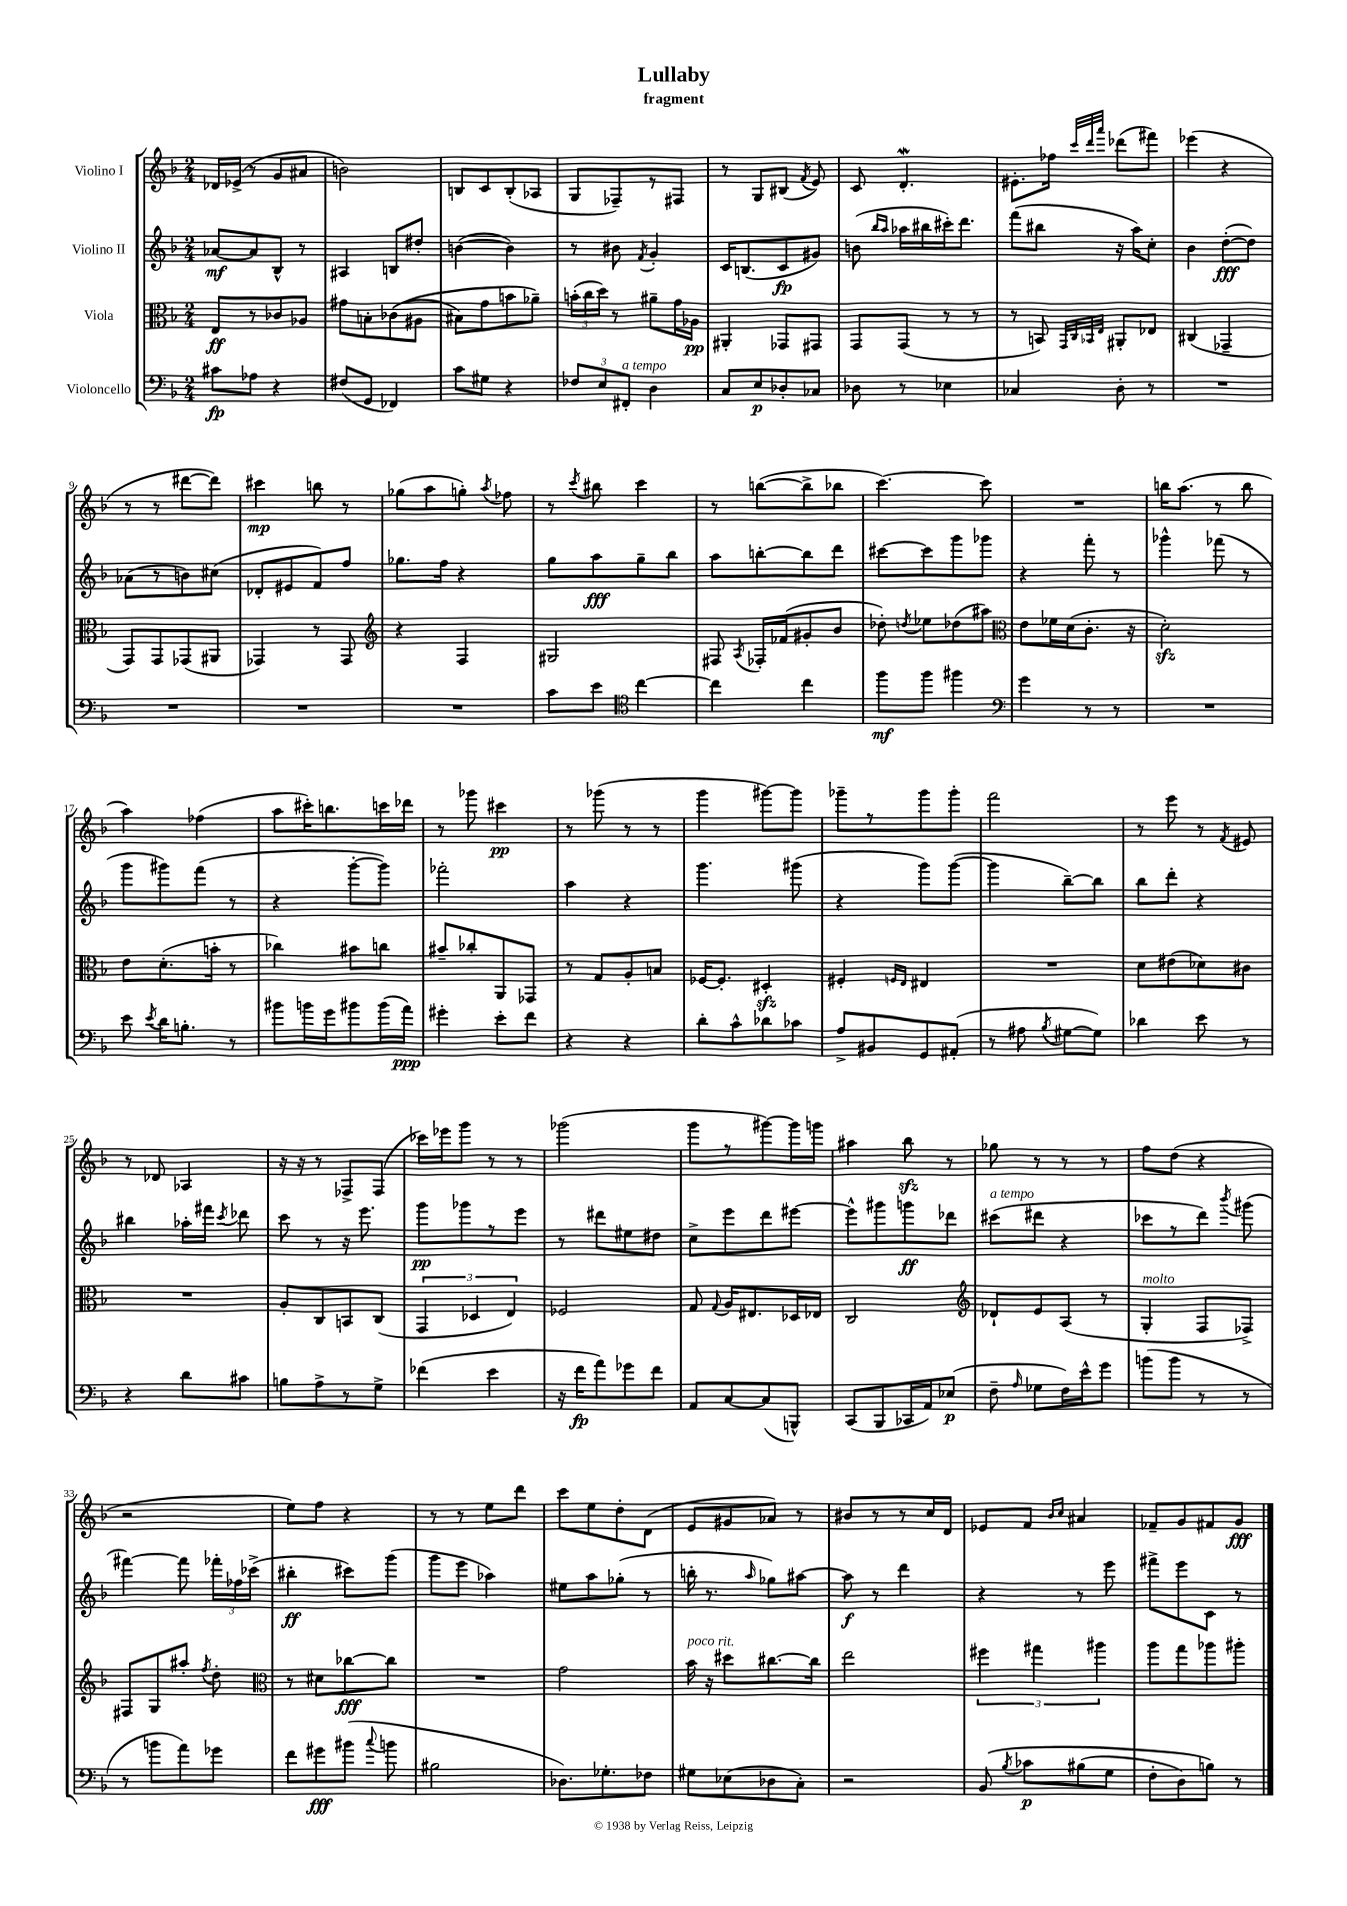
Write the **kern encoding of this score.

**kern	**dynam	**kern	**dynam	**kern	**dynam	**kern	**dynam
*part4	*part4	*part3	*part3	*part2	*part2	*part1	*part1
*staff4	*staff4	*staff3	*staff3	*staff2	*staff2	*staff1	*staff1
*I"Violoncello	*	*I"Viola	*	*I"Violino II	*	*I"Violino I	*
*clefF4	*	*clefC3	*	*clefG2	*	*clefG2	*
*k[b-]	*	*k[b-]	*	*k[b-]	*	*k[b-]	*
*M2/4	*	*M2/4	*	*M2/4	*	*M2/4	*
=1	=1	=1	=1	=1	=1	=1	=1
8c#X\L	fp	8E/L	ff	[8a-X/L	mf	16d-X/LL	.
.	.	.	.	.	.	(16e-X^/JJ	.
8A-X\J	.	8r	.	8a-/]	.	8r	.
4r	.	8c-X/	.	8B-^^/J	.	8g/L	.
.	.	8A-X/J	.	8r	.	8a#X/J	.
=2	=2	=2	=2	=2	=2	=2	=2
(8F#X/L	.	8g#X\L	.	4A#X/	.	2bn\)	.
8GG/J	.	8Bn'\	.	.	.	.	.
4FF-X/)	.	((8c-X\	.	8Bn/L	.	.	.
.	.	8A#X\J	.	8dd#X'/J	.	.	.
=3	=3	=3	=3	=3	=3	=3	=3
8c\L	.	8B#X\L)	.	([4bn\	.	8Bn/L	.
8G#X\J	.	8g\	.	.	.	8c/	.
4r	.	8bn\	.	4b\])	.	(8B'/	.
.	.	8a-X~\J)	.	.	.	8A-X/J	.
=4	=4	=4	=4	=4	=4	=4	=4
12F-X/L	.	(24bn'\LL	.	8r	.	8G/L	.
.	.	24cc\	.	.	.	.	.
12E/	.	24dd\JJ)	.	.	.	.	.
.	.	8r	.	8b#X\	.	8F-X~/)	.
!LO:TX:a:i:t=a tempo	!	!	!	!	!	!	!
12FF#X'/J	.	.	.	.	.	.	.
.	.	.	.	8qf/	.	.	.
4D\	.	8a#X~\L	.	4g'/	.	8r	.
.	.	16g\L	.	.	.	8F#X/J	.
.	.	16A-X\JJ	pp	.	.	.	.
=5	=5	=5	=5	=5	=5	=5	=5
8C/L	.	4AA#X'/	.	16c/KL	.	8r	.
.	.	.	.	(8.Bn/	.	.	.
8E/	p	.	.	.	.	8G/L	.
8D-X'/	.	8GG-X/L	.	8c/	fp	(8B#X/J	.
.	.	.	.	.	.	8qf/	.
8C-X/J	.	8GG#X/J	.	8g#X/J)	.	8e/)	.
=6	=6	=6	=6	=6	=6	=6	=6
8D-X\	.	8GG/L	.	(8bn\	.	8c/	.
.	.	.	.	16qqbb-/LL	.	.	.
.	.	.	.	16qqaa/JJ	.	.	.
8r	.	(8GG/J	.	16aa-X\LL	.	4.dW'/	.
.	.	.	.	16bb#X\	.	.	.
4E-X\	.	8r	.	16ccc#X'\J)	.	.	.
.	.	.	.	8.ddd\J	.	.	.
.	.	8r	.	.	.	.	.
=7	=7	=7	=7	=7	=7	=7	=7
4C-X/	.	8r	.	(8fff\L	.	8.e#X'\L	.
.	.	8BBn/)	.	8bb#X\J	.	.	.
.	.	.	.	.	.	16ff-X\Jk	.
.	.	32qqGG/LLL	.	.	.	.	.
.	.	32qqC/	.	.	.	32qqccc/LLL	.
.	.	32qqBB-X/	.	.	.	32qqddd/	.
.	.	32qqE/JJJ	.	.	.	32qqaaa/JJJ	.
8D'\	.	8AA#X'/L	.	16r	.	(8ddd-X\L	.
.	.	.	.	16aa\KL)	.	.	.
8r	.	8E-X/J	.	8cc'\J	.	8fff#X\J)	.
=8	=8	=8	=8	=8	=8	=8	=8
2r	.	(4C#X/	.	4b-\	.	(4eee-X\	.
.	.	4GG-X~/	.	([8dd'\L	fff	4r	.
.	.	.	.	8dd\J])	.	.	.
!!LO:LB:g=z
=9	=9	=9	=9	=9	=9	=9	=9
2r	.	8GG/L)	.	(8a-X\L	.	8r	.
.	.	8GG/	.	8r	.	8r	.
.	.	(8GG-X/	.	8bn\)	.	[8ddd#X\L	.
.	.	8AA#X/J	.	(8cc#X\J	.	8ddd#\J])	.
=10	=10	=10	=10	=10	=10	=10	=10
2r	.	4GG-X/)	.	8d-X'/L	.	4ccc#X\	mp
.	.	.	.	8e#X/	.	.	.
.	.	8r	.	8f/)	.	8bbn\	.
.	.	8GG-/	.	8ff/J	.	8r	.
=11	=11	=11	=11	=11	=11	=11	=11
*	*	*clefG2	*	*	*	*	*
2r	.	4r	.	8.gg-X\L	.	(8gg-X\L	.
.	.	.	.	.	.	8aa\	.
.	.	.	.	16ff\Jk	.	.	.
.	.	4F/	.	4r	.	8ggn'\J)	.
.	.	.	.	.	.	8qaa/	.
.	.	.	.	.	.	8ff-X\	.
=12	=12	=12	=12	=12	=12	=12	=12
8c\L	.	2G#X/	.	8gg\L	.	8r	.
.	.	.	.	.	.	8qccc/	.
8e\J	.	.	.	8aa\	fff	8bb#X\	.
*clefC4	*	*	*	*	*	*	*
[4cc\	.	.	.	8gg~\	.	4ccc\	.
.	.	.	.	8bb-\J	.	.	.
=13	=13	=13	=13	=13	=13	=13	=13
4cc\]	.	8F#X/	.	8aa\L	.	8r	.
.	.	8qA/	.	.	.	.	.
.	.	16F-X'/LL	.	[8bbn'\	.	([8bbn\L	.
.	.	(16f-X/J	.	.	.	.	.
4cc\	.	8g#X'/	.	8bb\]	.	8bb^\]	.
.	.	8b-/J	.	8ddd\J	.	8bb-X\J	.
=14	=14	=14	=14	=14	=14	=14	=14
8ff\L	mf	8dd-X'\)	.	[8ccc#X\L	.	[4.ccc\)	.
.	.	8qddn/	.	.	.	.	.
8ff\J	.	8ee-X\L	.	8ccc#\]	.	.	.
4ff#X\	.	(8dd-X\	.	8ggg\	.	.	.
.	.	8aa#X\J)	.	8ggg-X\J	.	8ccc\]	.
=15	=15	=15	=15	=15	=15	=15	=15
*clefF4	*	*clefC3	*	*	*	*	*
4g\	.	8e\L	.	4r	.	2r	.
.	.	16f-X\L	.	.	.	.	.
.	.	(16d\J	.	.	.	.	.
8r	.	8.c'\J	.	8fff'\	.	.	.
8r	.	.	.	8r	.	.	.
.	.	16r	.	.	.	.	.
=16	=16	=16	=16	=16	=16	=16	=16
2r	.	2dzz'\)	.	4ggg-X^^\	.	16bbn\KL	.
.	.	.	.	.	.	(8.aa\J	.
.	.	.	.	(8fff-X\	.	8r	.
.	.	.	.	8r	.	8bb\	.
!!LO:LB:g=z
=17	=17	=17	=17	=17	=17	=17	=17
8e\	.	8e\L	.	8ggg\L	.	4aa\)	.
8qe/	.	.	.	.	.	.	.
16d\KL	.	(8.d'\	.	8ggg#X\)	.	.	.
8.Bn'\J	.	.	.	.	.	.	.
.	.	.	.	(8fff\J	.	(4ff-X\	.
.	.	16bn'\Jk	.	.	.	.	.
8r	.	8r	.	8r	.	.	.
=18	=18	=18	=18	=18	=18	=18	=18
8b#X\L	.	4cc-X\)	.	4r	.	8aa\L	.
16bn\L	.	.	.	.	.	16ccc#X'\K)	.
16g\J	.	.	.	.	.	8.bbn\	.
8b#X\	.	8b#X\L	.	[8ggg'\L	.	.	.
(16b#\L	.	8ccn\J	.	8ggg\J])	.	16cccn\L	.
16a\JJ)	ppp	.	.	.	.	16ddd-X\JJ	.
=19	=19	=19	=19	=19	=19	=19	=19
4g#X'\	.	8b#X~/L	.	2fff-X'\	.	8r	.
.	.	8cc-X'/	.	.	.	8ggg-X\	.
8e'\L	.	8AA/	.	.	.	4ccc#X\	pp
8f\J	.	8GG-X/J	.	.	.	.	.
=20	=20	=20	=20	=20	=20	=20	=20
4r	.	8r	.	4aa\	.	8r	.
.	.	8G/L	.	.	.	(8ggg-X\	.
4r	.	8A'/	.	4r	.	8r	.
.	.	8Bn/J	.	.	.	8r	.
=21	=21	=21	=21	=21	=21	=21	=21
8d'\L	.	[16F-X/KL	.	4.ggg\	.	4ggg\	.
.	.	8.F-'/J]	.	.	.	.	.
8c^^\	.	.	.	.	.	.	.
8d-X\	.	4D#Xzz'/	.	.	.	[8ggg#X\L)	.
8c-X\J	.	.	.	(8ggg#X\	.	8ggg#\J]	.
=22	=22	=22	=22	=22	=22	=22	=22
8A^/L	.	4F#X'/	.	4r	.	8ggg-X~\L	.
8BB#X/	.	.	.	.	.	8r	.
.	.	16qqFn/LL	.	.	.	.	.
.	.	16qqE/JJ	.	.	.	.	.
8GG/	.	4E#X/	.	8ggg\L)	.	8ggg-\	.
(8AA#X'/J	.	.	.	([8ggg\J	.	8ggg-'\J	.
=23	=23	=23	=23	=23	=23	=23	=23
8r	.	2r	.	4ggg\]	.	2fff\	.
8A#X\	.	.	.	.	.	.	.
8qB-/	.	.	.	.	.	.	.
[8G#X\L	.	.	.	[8bb-~\L)	.	.	.
8G#\J])	.	.	.	8bb-\J]	.	.	.
=24	=24	=24	=24	=24	=24	=24	=24
4d-X\	.	8d\L	.	8bb-\L	.	8r	.
.	.	(8e#X\	.	8ddd'\J	.	8eee\	.
8e\	.	8d-X\)	.	4r	.	8r	.
.	.	.	.	.	.	8qf/	.
8r	.	8c#X\J	.	.	.	8e#X/	.
!!LO:LB:g=z
=25	=25	=25	=25	=25	=25	=25	=25
4r	.	2r	.	4bb#X\	.	8r	.
.	.	.	.	.	.	8d-X/	.
8d\L	.	.	.	16aa-X'\LL	.	4A-X/	.
.	.	.	.	16fff#X\JJ	.	.	.
.	.	.	.	8qccc/	.	.	.
8c#X\J	.	.	.	8ddd-X\	.	.	.
=26	=26	=26	=26	=26	=26	=26	=26
8Bn\L	.	8A'/L	.	8ccc\	.	16r	.
.	.	.	.	.	.	16r	.
8A^\	.	8C/	.	8r	.	8r	.
8r	.	8BBn/	.	16r	.	8F-X^/L	.
.	.	.	.	8.eee\	.	.	.
8G^\J	.	(8C/J	.	.	.	(8F-/J	.
=27	=27	=27	=27	=27	=27	=27	=27
(4f-X\	.	6GG/	.	8ggg\L	pp	16ccc-X\LL)	.
.	.	.	.	.	.	16eee-X\J	.
.	.	.	.	8ggg-X\	.	8ggg\J	.
.	.	6D-X/	.	.	.	.	.
4e\	.	.	.	8r	.	8r	.
.	.	6E/)	.	.	.	.	.
.	.	.	.	8eee\J	.	8r	.
=28	=28	=28	=28	=28	=28	=28	=28
16r	.	2F-X/	.	8r	.	(2ggg-X\	.
16f\KL	fp	.	.	.	.	.	.
8a\)	.	.	.	8ddd#X\L	.	.	.
8g-X\	.	.	.	8ee#X\	.	.	.
8f\J	.	.	.	8dd#X\J	.	.	.
=29	=29	=29	=29	=29	=29	=29	=29
8AA/L	.	8G/	.	8cc^\L	.	8ggg\L	.
.	.	8qqG/	.	.	.	.	.
[8C/	.	16A/KL	.	8eee\	.	8r	.
.	.	8.E#X/	.	.	.	.	.
(8C/]	.	.	.	8ddd\	.	[8ggg#X\)	.
8BBBn^^/J)	.	16D-X/L	.	[8eee#X\J	.	16ggg#\L]	.
.	.	16E-X/JJ	.	.	.	16gggn\JJ	.
=30	=30	=30	=30	=30	=30	=30	=30
(8CC/L	.	2C/	.	8eee#^^\L]	.	4aa#X\	.
8BBB-/	.	.	.	8ggg#X\	.	.	.
16CC-X/L	.	.	.	8gggn\	ff	8bb-zz\	.
16AA/J)	.	.	.	.	.	.	.
(8E-X/J	p	.	.	8ddd-X\J	.	8r	.
=31	=31	=31	=31	=31	=31	=31	=31
*	*	*clefG2	*	*	*	*	*
!	!	!	!	!LO:TX:a:i:t=a tempo	!	!	!
8F~\	.	8d-X`/L	.	(8ccc#X\L	.	8gg-X\	.
16qqA/	.	.	.	.	.	.	.
8G-X\L	.	8e/	.	8ddd#X\J	.	8r	.
16F\L)	.	(8A/J	.	4r	.	8r	.
16e^^\J	.	.	.	.	.	.	.
8g\J	.	8r	.	.	.	8r	.
=32	=32	=32	=32	=32	=32	=32	=32
!	!	!LO:TX:a:i:t=molto	!	!	!	!	!
(8bn\L	.	4G'/	.	8ccc-X\L	.	8ff\L	.
8b\J	.	.	.	8r	.	(8dd\J	.
8r	.	8F/L	.	8ddd\J)	.	4r	.
.	.	.	.	8qbbb-/	.	.	.
8r	.	8F-X^/J)	.	(8ggg#X\	.	.	.
!!LO:LB:g=z
=33	=33	=33	=33	=33	=33	=33	=33
8r	.	8F#X/L	.	[4fff#X\)	.	2r	.
8bn\L	.	8G/	.	.	.	.	.
8a\)	.	8aa#X'/J	.	8fff#\]	.	.	.
.	.	8qff/	.	.	.	.	.
8g-X\J	.	8dd'\	.	24fff-X'\LL	.	.	.
.	.	.	.	24ff-X\	.	.	.
.	.	.	.	(24ccc-X^\JJ	.	.	.
=34	=34	=34	=34	=34	=34	=34	=34
*	*	*clefC3	*	*	*	*	*
8f\L	.	8r	.	4bb#X'\	ff	8ee\L)	.
8g#X\	fff	8d#X\L	.	.	.	8ff\J	.
(8b#X\J	.	[8cc-X\	fff	8ccc#X\L)	.	4r	.
8qqcc/	.	.	.	.	.	.	.
8bn\	.	8cc-\J]	.	(8ggg\J	.	.	.
=35	=35	=35	=35	=35	=35	=35	=35
2B#X\	.	2r	.	8ggg\L	.	8r	.
.	.	.	.	8eee\J	.	8r	.
.	.	.	.	4aa-X\)	.	8ee\L	.
.	.	.	.	.	.	8ddd\J	.
=36	=36	=36	=36	=36	=36	=36	=36
8.D-X\L)	.	2g\	.	8ee#X\L	.	8ccc\L	.
.	.	.	.	8aa\	.	8ee\	.
8.G-X'\	.	.	.	.	.	.	.
.	.	.	.	(8gg-X'\J	.	8dd'\	.
8F-X\J	.	.	.	8r	.	(8d\J	.
=37	=37	=37	=37	=37	=37	=37	=37
!	!	!LO:TX:a:i:t=poco rit.	!	!	!	!	!
8G#X\L	.	16b-\	.	16bbn'\	.	8e/L	.
.	.	16r	.	8.r	.	.	.
(8E-X\	.	8dd#X\L	.	.	.	8g#X/	.
.	.	.	.	16qqaa/	.	.	.
8D-X\	.	[8.cc#X\	.	8gg-X\L)	.	8a-X/J)	.
8C'\J)	.	.	.	[8aa#X\J	.	8r	.
.	.	16cc#\Jk]	.	.	.	.	.
=38	=38	=38	=38	=38	=38	=38	=38
2r	.	2ee\	.	8aa#\]	f	8b#X/L	.
.	.	.	.	8r	.	8r	.
.	.	.	.	4ddd\	.	8r	.
.	.	.	.	.	.	16cc/L	.
.	.	.	.	.	.	16d/JJ	.
=39	=39	=39	=39	=39	=39	=39	=39
(8BB-/	.	6ff#X\	.	4r	.	8e-X/L	.
8qB-/	.	.	.	.	.	.	.
8c-X\L	p	.	.	.	.	8f/J	.
.	.	6gg#X\	.	.	.	.	.
.	.	.	.	.	.	16qqb-/LL	.
.	.	.	.	.	.	16qqcc/JJ	.
(8B#X\	.	.	.	8r	.	4a#X/	.
.	.	6aa#X\	.	.	.	.	.
8G\J	.	.	.	8eee\	.	.	.
=40	=40	=40	=40	=40	=40	=40	=40
8F'\L	.	8aa\L	.	8fff#X^\L	.	8f-X~/L	.
8D\)	.	8gg\	.	8eee\	.	8g/	.
8Bn\J)	.	8aa-X\	.	8c\J	.	8f#X/	.
8r	.	8aa#X'\J	.	8r	.	8g/J	fff
==	==	==	==	==	==	==	==
*-	*-	*-	*-	*-	*-	*-	*-
